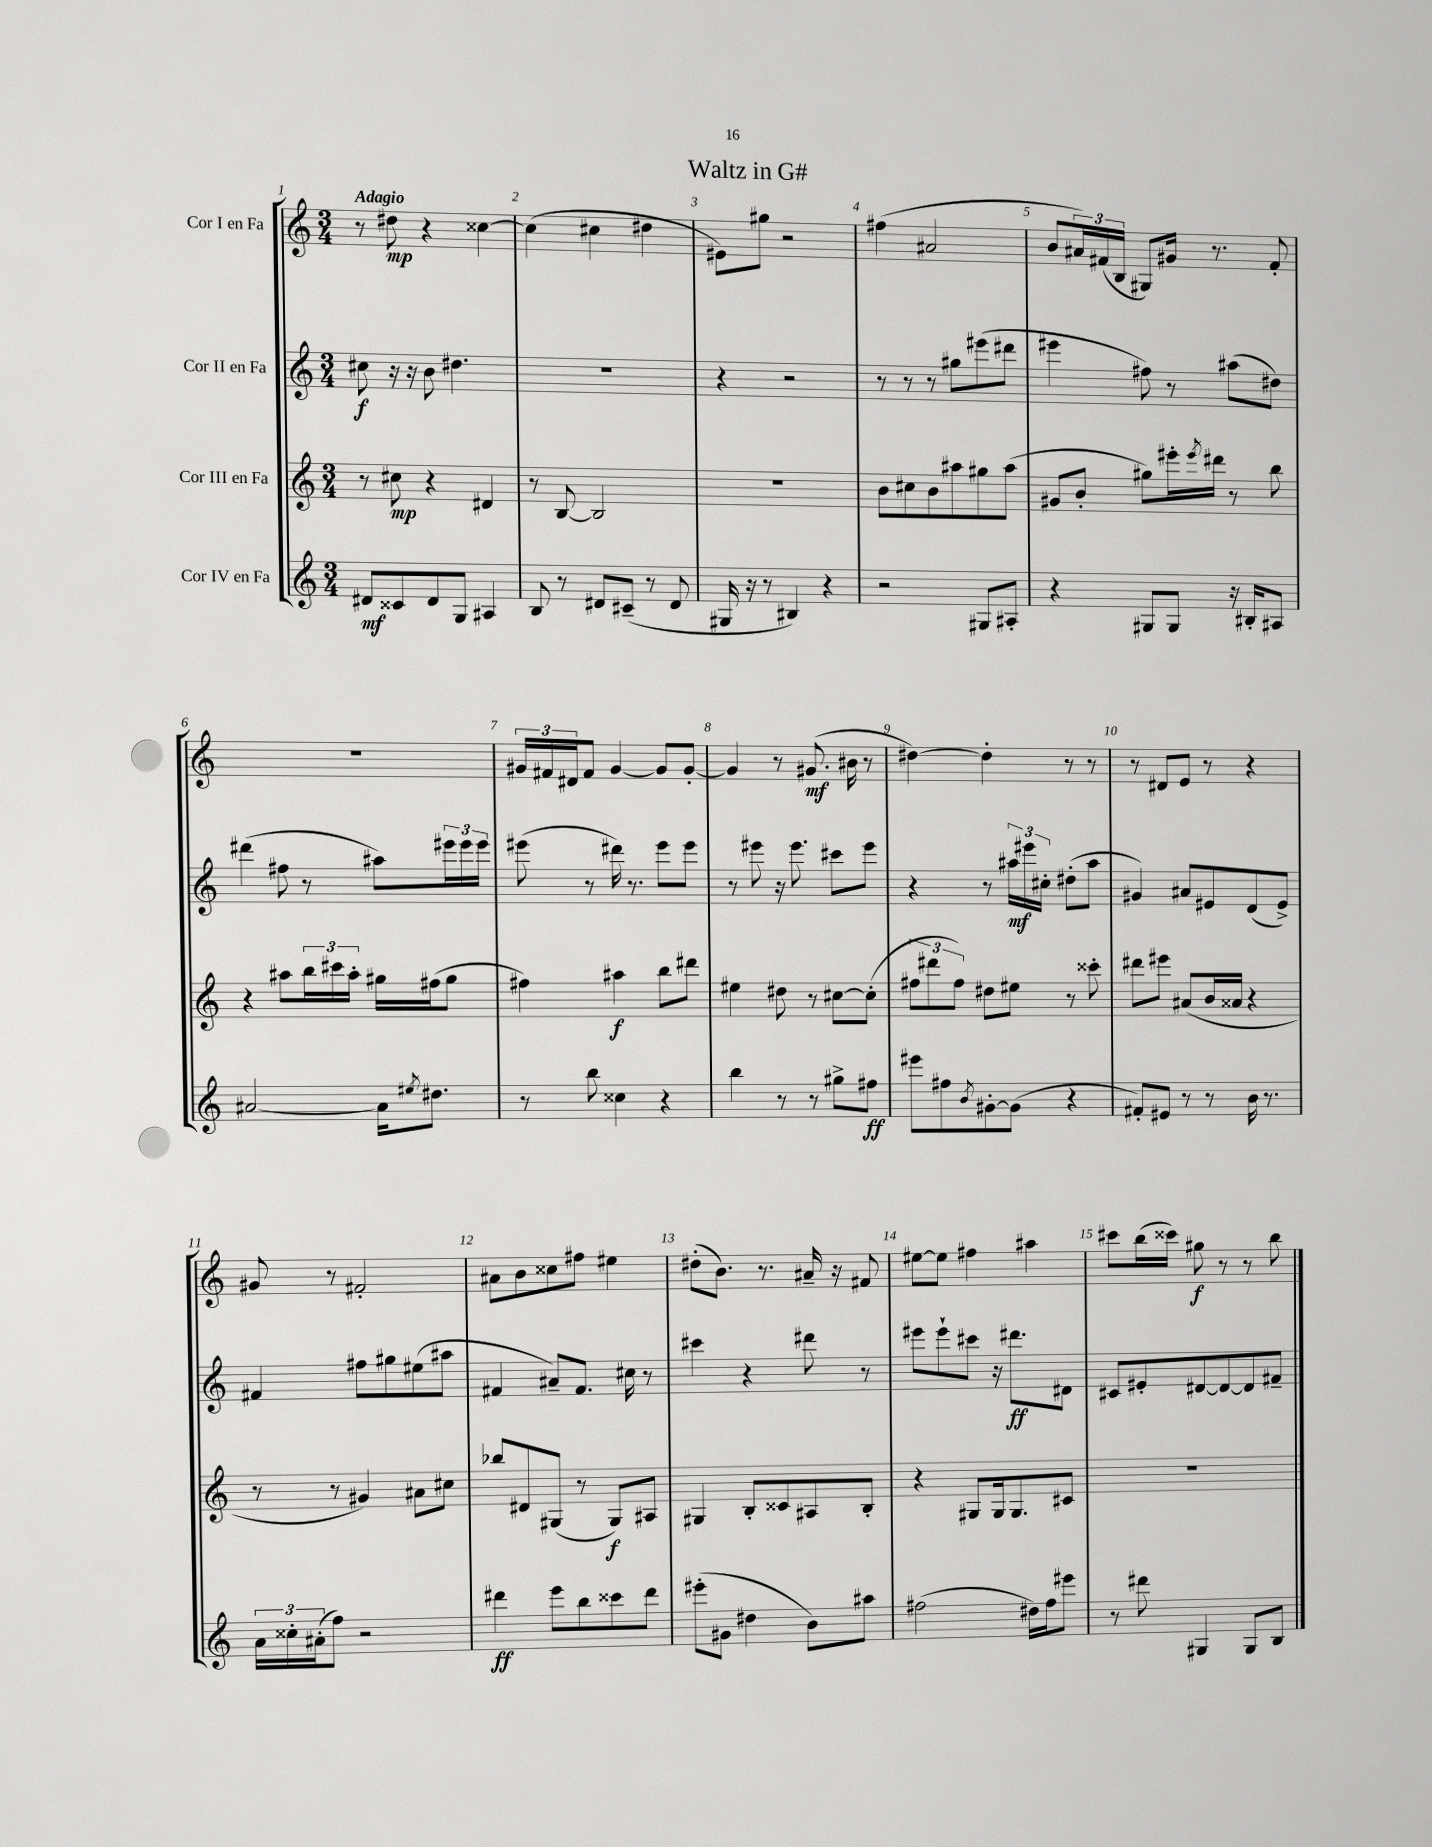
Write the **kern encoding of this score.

**kern	**dynam	**kern	**dynam	**kern	**dynam	**kern	**dynam
*part4	*part4	*part3	*part3	*part2	*part2	*part1	*part1
*staff4	*staff4	*staff3	*staff3	*staff2	*staff2	*staff1	*staff1
*I"Cor IV en Fa	*	*I"Cor III en Fa	*	*I"Cor II en Fa	*	*I"Cor I en Fa	*
*clefG2	*	*clefG2	*	*clefG2	*	*clefG2	*
*k[]	*	*k[]	*	*k[]	*	*k[]	*
*M3/4	*	*M3/4	*	*M3/4	*	*M3/4	*
=1	=1	=1	=1	=1	=1	=1	=1
!	!	!	!	!	!	!LO:TX:a:B:t=Adagio	!
8d#X/L	mf	8r	.	8cc#X\	f	8r	.
8c##X/	.	8cc#X\	mp	16r	.	8dd#X\	mp
.	.	.	.	16r	.	.	.
8d#/	.	4r	.	8b\	.	4r	.
8G/J	.	.	.	4.dd#X\	.	.	.
4A#X/	.	4d#X/	.	.	.	[4cc##X\	.
=2	=2	=2	=2	=2	=2	=2	=2
8B/	.	8r	.	2.r	.	(4cc##\]	.
8r	.	[8B/	.	.	.	.	.
8d#X/L	.	2B/]	.	.	.	4cc#X\	.
(8c#X~/J	.	.	.	.	.	.	.
8r	.	.	.	.	.	4dd#X\	.
8d#/	.	.	.	.	.	.	.
=3	=3	=3	=3	=3	=3	=3	=3
16G#X/	.	2.r	.	4r	.	8e#X\L)	.
16r	.	.	.	.	.	.	.
8r	.	.	.	.	.	8gg#X\J	.
4B#X/)	.	.	.	2r	.	2r	.
4r	.	.	.	.	.	.	.
=4	=4	=4	=4	=4	=4	=4	=4
2r	.	8b\L	.	8r	.	(4ff#X\	.
.	.	8cc#X\	.	8r	.	.	.
.	.	8b\	.	8r	.	2a#X/	.
.	.	8aa#X\	.	8gg#X\L	.	.	.
8G#X/L	.	8gg#X\	.	(8eee#X\	.	.	.
8A#X'/J	.	(8aa#\J	.	8ddd#X\J	.	.	.
=5	=5	=5	=5	=5	=5	=5	=5
4r	.	8g#X/L	.	4eee#X\	.	8b/L	.
.	.	8b'/J	.	.	.	24a#X/L)	.
.	.	.	.	.	.	(24f#X/	.
.	.	.	.	.	.	24B/JJ	.
8G#X/L	.	8gg#X\L)	.	8ff#X\)	.	8G#X/L)	.
8G#/J	.	16eee#X'\L	.	8r	.	16g#X/Jk	.
.	.	8qeee#/	.	.	.	.	.
.	.	16ddd#X\JJ	.	.	.	8.r	.
16r	.	8r	.	(8aa#X\L	.	.	.
16B#X'/KL	.	.	.	.	.	.	.
8A#X/J	.	8bb\	.	8dd#X\J)	.	8f#'/	.
!!LO:LB:g=z
=6	=6	=6	=6	=6	=6	=6	=6
[2a#X/	.	4r	.	(4ddd#X\	.	2.r	.
.	.	8aa#X\L	.	8ff#X\	.	.	.
.	.	24bb\L	.	8r	.	.	.
.	.	24ccc#X\	.	.	.	.	.
.	.	24aa#'\JJ	.	.	.	.	.
16a#\KL]	.	16gg#X\LL	.	8aa#X\L)	.	.	.
8qee#X/	.	.	.	.	.	.	.
8.dd#X\J	.	(16ff#X\J	.	.	.	.	.
.	.	8gg#\J	.	24eee#X\L	.	.	.
.	.	.	.	24eee#\	.	.	.
.	.	.	.	24eee#\JJ	.	.	.
=7	=7	=7	=7	=7	=7	=7	=7
8r	.	4ff#X\)	.	(8eee#X\	.	24g#X/LL	.
.	.	.	.	.	.	24f#X/	.
.	.	.	.	.	.	24d#X/J	.
8bb\	.	.	.	8r	.	8f#/J	.
4cc##X\	.	4aa#X\	f	16ddd#X\)	.	[4g#/	.
.	.	.	.	8.r	.	.	.
4r	.	8bb\L	.	8eee#\L	.	8g#/L]	.
.	.	8ddd#X\J	.	8eee#\J	.	[8g#'/J	.
=8	=8	=8	=8	=8	=8	=8	=8
4bb\	.	4ee#X\	.	8r	.	4g#/]	.
.	.	.	.	8eee#X\	.	.	.
8r	.	8dd#X\	.	16r	.	8r	.
.	.	.	.	8.eee#\	.	.	.
8r	.	8r	.	.	.	(8.g#X/	mf
8gg#X^\L	.	[8cc#X\L	.	8ccc#X\L	.	.	.
.	.	.	.	.	.	16b#X\	.
8ff#X\J	ff	(8cc#'\J]	.	8eee#\J	.	8r	.
=9	=9	=9	=9	=9	=9	=9	=9
8eee#X\L	.	12ff#X\L	.	4r	.	[4dd#X\)	.
.	.	12ddd#X\	.	.	.	.	.
8ff#X\	.	.	.	.	.	.	.
.	.	12ff#\J)	.	.	.	.	.
8qb/	.	.	.	.	.	.	.
[8g#X'\	.	8dd#X\L	.	8r	.	4dd#'\]	.
(8g#\J]	.	8ee#X\J	.	24aa#X\LL	mf	.	.
.	.	.	.	24eee#X\	.	.	.
.	.	.	.	24cc#X'\JJ	.	.	.
4r	.	8r	.	(8dd#X'\L	.	8r	.
.	.	8ccc##X'\	.	8aa#\J	.	8r	.
=10	=10	=10	=10	=10	=10	=10	=10
8f#X'/L)	.	8ddd#X\L	.	4g#X/)	.	8r	.
8e#X/J	.	8eee#X\J	.	.	.	8d#X/L	.
8r	.	(8a#X/L	.	8a#X/L	.	8e/J	.
8r	.	16b/L	.	8e#X/	.	8r	.
.	.	16a##X/JJ	.	.	.	.	.
16b\	.	4r	.	(8d/	.	4r	.
8.r	.	.	.	.	.	.	.
.	.	.	.	8e#^/J)	.	.	.
!!LO:LB:g=z
=11	=11	=11	=11	=11	=11	=11	=11
24a\LL	.	8r	.	4f#X/	.	8g#X/	.
24cc##X'\	.	.	.	.	.	.	.
(24a#X'\J	.	.	.	.	.	.	.
8ff\J)	.	8r	.	.	.	8r	.
2r	.	4g#X/)	.	8ff#X\L	.	2f#X'/	.
.	.	.	.	8gg#X\	.	.	.
.	.	8a#X\L	.	(8ee#X\	.	.	.
.	.	8cc#X\J	.	8aa#X\J	.	.	.
=12	=12	=12	=12	=12	=12	=12	=12
4ddd#X\	ff	8bb-X/L	.	4f#X/	.	8a#X\L	.
.	.	8d#X/	.	.	.	8b\	.
8eee\L	.	(8G#X/J	.	8a#X~/L)	.	8cc##X\	.
8bb\	.	8r	.	8.f#/J	.	8ff#X\J	.
8ccc##X\	.	8G#/L)	f	.	.	4ee#X\	.
.	.	.	.	16cc#X\	.	.	.
8ddd#\J	.	8A#X/J	.	8r	.	.	.
=13	=13	=13	=13	=13	=13	=13	=13
(8eee#X'\L	.	4G#X/	.	4ccc#X\	.	(8dd#X'\L	.
8g#X\J	.	.	.	.	.	8.b\J)	.
4dd#X\	.	8B'/L	.	4r	.	.	.
.	.	.	.	.	.	8.r	.
.	.	8c##X/	.	.	.	.	.
8b\L)	.	8A#X/	.	8ddd#X\	.	16a#X~/	.
.	.	.	.	.	.	16r	.
8aa#X\J	.	8B'/J	.	8r	.	8f#X/	.
=14	=14	=14	=14	=14	=14	=14	=14
(2ff#X\	.	4r	.	8eee#X\L	.	[8ee#X\L	.
.	.	.	.	8eee#`\	.	8ee#\J]	.
.	.	8G#X/L	.	8ccc#X\J	.	4ff#X\	.
.	.	16G#/k	.	16r	.	.	.
.	.	8.G#/	.	8.ddd#X\L	ff	.	.
16dd#X\LL)	.	.	.	.	.	4aa#X\	.
16ff#\J	.	.	.	.	.	.	.
8eee#X\J	.	8c#X/J	.	8d#X\J	.	.	.
=15	=15	=15	=15	=15	=15	=15	=15
8r	.	2.r	.	8c#X/L	.	8ccc#X\L	.
8ddd#X\	.	.	.	8e#X'/	.	(16bb\L	.
.	.	.	.	.	.	16ccc##X\JJ)	.
4G#X/	.	.	.	[8d#X/	.	8gg#X\	f
.	.	.	.	8d#/_	.	8r	.
8G#/L	.	.	.	8d#/]	.	8r	.
8B/J	.	.	.	8f#X~/J	.	8bb\	.
==	==	==	==	==	==	==	==
*-	*-	*-	*-	*-	*-	*-	*-
